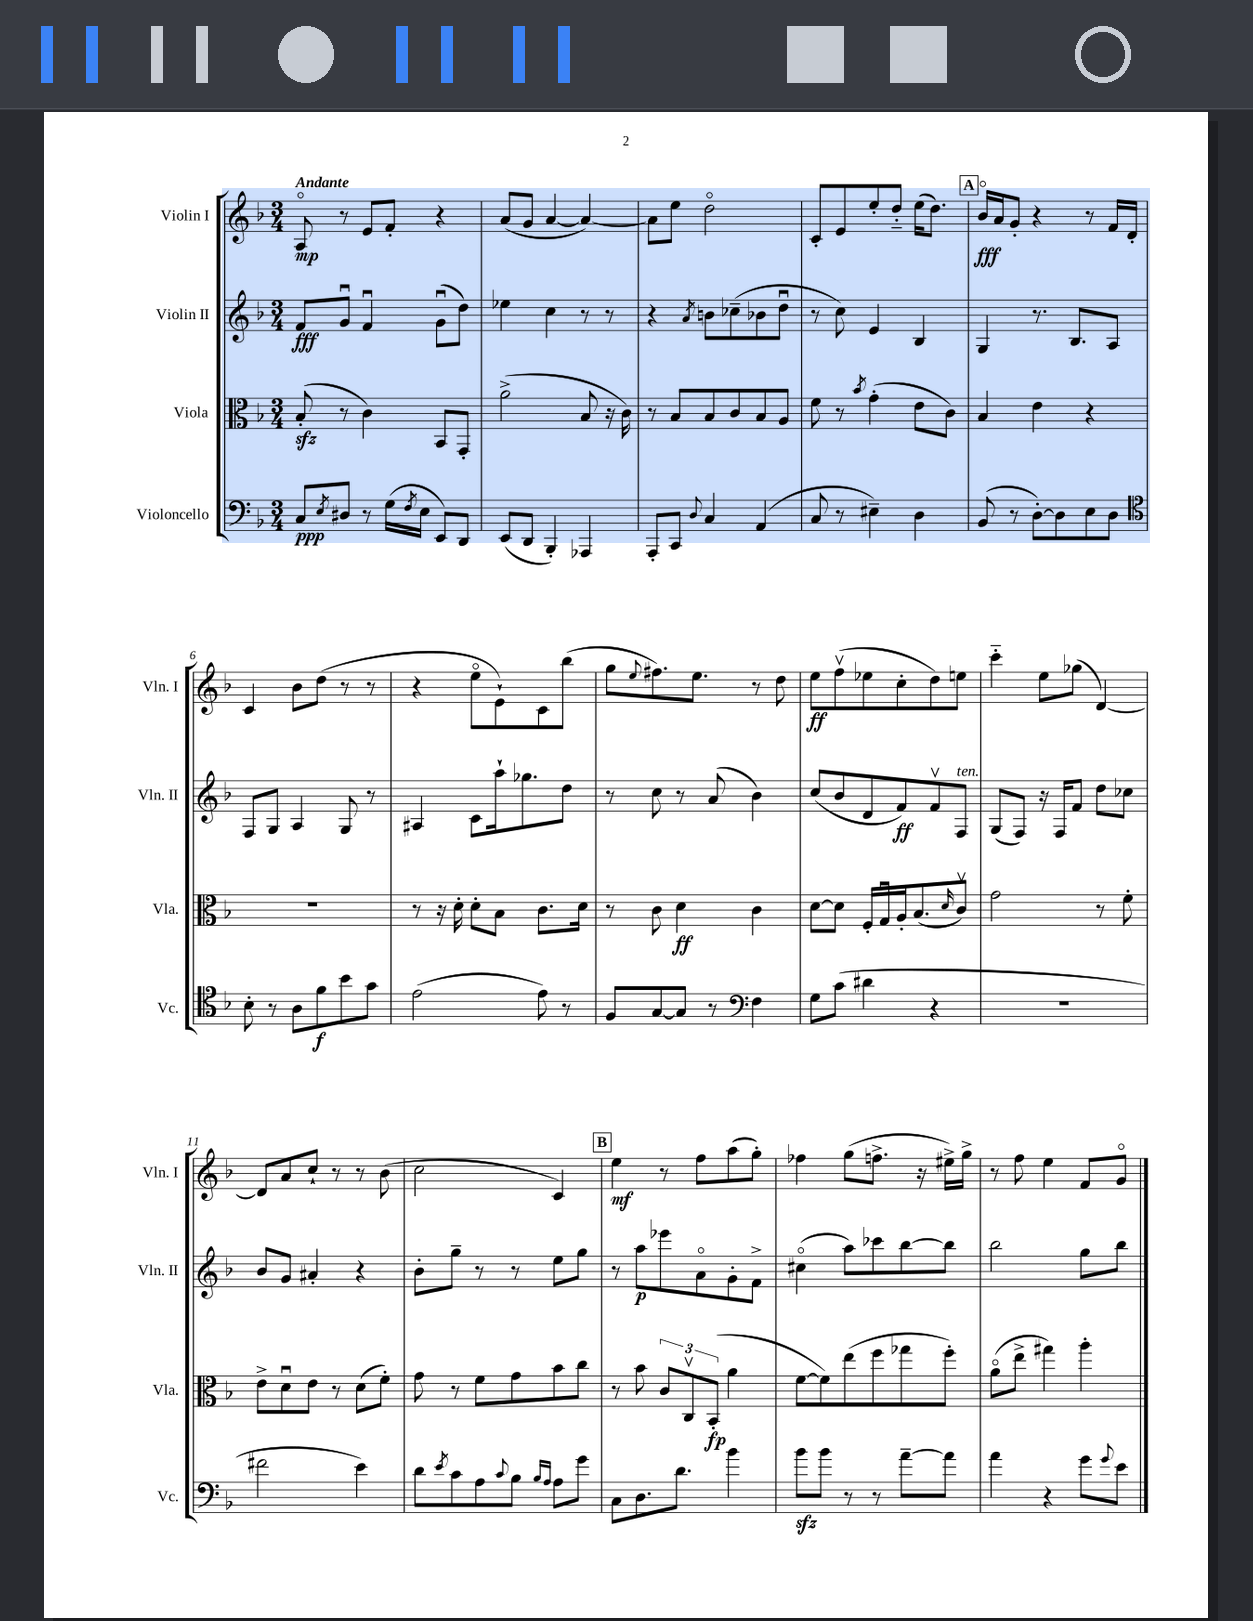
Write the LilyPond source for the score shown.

<<
\new StaffGroup <<
\new Staff = "s0" \with { instrumentName = "Violin I" shortInstrumentName = "Vln. I" } {
    \clef treble \key f \major \numericTimeSignature \time 3/4 \tempo "Andante"
    a8\flageolet\mp r8 e'8 f'8-. r4 |
    a'8( g'8 a'4~ a'4~) |
    a'8 e''8 d''2\flageolet |
    c'8-. e'8 e''8-. d''8-_ e''16( d''8.) |
    \mark \markup { \box "A" } bes'16\flageolet\fff a'16 g'8-. r4 r8 f'16 d'16-. |
    c'4 bes'8 d''8( r8 r8 |
    r4 e''8\flageolet e'8-!) c'8 bes''8( |
    g''8 \appoggiatura { e''8 } fis''8.) e''8. r8 d''8 |
    e''8\ff f''8\upbow( ees''8 c''8-. d''8) e''8 |
    c'''4-_ e''8 ges''8( d'4~) |
    d'8 a'8 c''8-! r8 r8 bes'8( |
    c''2 c'4) |
    \mark \markup { \box "B" } e''4\mf r8 f''8 a''8( g''8-.) |
    fes''4 g''8( f''8.-> r16 eis''16->) g''16-> |
    r8 f''8 e''4 f'8 g'8\flageolet \bar "|." |
}
\new Staff = "s1" \with { instrumentName = "Violin II" shortInstrumentName = "Vln. II" } {
    \clef treble \key f \major \numericTimeSignature \time 3/4
    f'8\fff g'8\downbow f'4\downbow g'8\downbow( d''8) |
    ees''4 c''4 r8 r8 |
    r4 \acciaccatura { a'8 } b'8 ces''8--( bes'8 d''8\downbow |
    r8 c''8) e'4 bes4 |
    \mark \markup { \box "A" } g4 r8. bes8. a8 |
    f8 g8 a4 g8 r8 |
    ais4 c'8 a''16-! ges''8. d''8 |
    r8 c''8 r8 a'8( bes'4) |
    c''8( bes'8 d'8 f'8\ff) f'8\upbow f8^\markup { \italic "ten." } |
    g8( f8) r16 f16 f'8 d''8 ces''8 |
    bes'8 g'8 ais'4-. r4 |
    bes'8-. g''8-- r8 r8 e''8 g''8 |
    \mark \markup { \box "B" } r8 a''8\p ees'''8 a'8\flageolet g'8-. f'8-> |
    cis''4\flageolet( a''8) ces'''8 bes''8~ bes''8 |
    bes''2 g''8 bes''8 \bar "|." |
}
\new Staff = "s2" \with { instrumentName = "Viola" shortInstrumentName = "Vla." } {
    \clef alto \key f \major \numericTimeSignature \time 3/4
    bes8-.\sfz( r8 c'4) bes,8 g,8-. |
    a'2->( bes8 r16 c'16) |
    r8 bes8 bes8 c'8 bes8 a8 |
    f'8 r8 \acciaccatura { bes'8 } g'4-.( e'8 c'8) |
    \mark \markup { \box "A" } bes4 e'4 r4 |
    R2. |
    r8 r16 d'16-. d'8-. bes8 c'8. d'16 |
    r8 c'8 d'4\ff c'4 |
    d'8~ d'8 f16-. g16\downbow a16-. bes8.( \grace { d'16 } c'8\upbow) |
    g'2 r8 f'8-. |
    e'8-> d'8\downbow e'8 r8 d'8( f'8-.) |
    g'8 r8 f'8 g'8 bes'8 c''8 |
    \mark \markup { \box "B" } r8 bes'8 \tuplet 3/2 { c'8 c8\upbow bes,8-.\fp( } a'4 |
    f'8~ f'8) e''8( f''8 ges''8 f''8-.) |
    a'8\flageolet( e''8-> gis''4) a''4-. \bar "|." |
}
\new Staff = "s3" \with { instrumentName = "Violoncello" shortInstrumentName = "Vc." } {
    \clef bass \key f \major \numericTimeSignature \time 3/4
    c8\ppp \acciaccatura { e8 } dis8 r8 g16( \acciaccatura { f8 } e16 e,8) d,8 |
    e,8( d,8 bes,,4-.) aes,,4 |
    a,,8-. c,8 \appoggiatura { d8 } c4 a,4( |
    c8 r8 eis4--) d4 |
    \mark \markup { \box "A" } bes,8( r8 d8~-.) d8 e8 d8 |
    \clef tenor bes8-. r8 a8 f'8\f bes'8 g'8 |
    e'2( e'8) r8 |
    f8 g8~ g8 r8 \clef bass f4 |
    g8 c'8( dis'4 r4 |
    R2. |
    fis'2 e'4) |
    d'8 \acciaccatura { e'8 } c'8 a8 \appoggiatura { c'8 } bes8 \grace { bes16 a16 } a8 g'8 |
    \mark \markup { \box "B" } c8 d8. d'8. bes'4 |
    bes'8\sfz bes'8 r8 r8 a'8~-- a'8 |
    a'4 r4 g'8 \appoggiatura { g'8 } e'8 \bar "|." |
}
>>
>>
